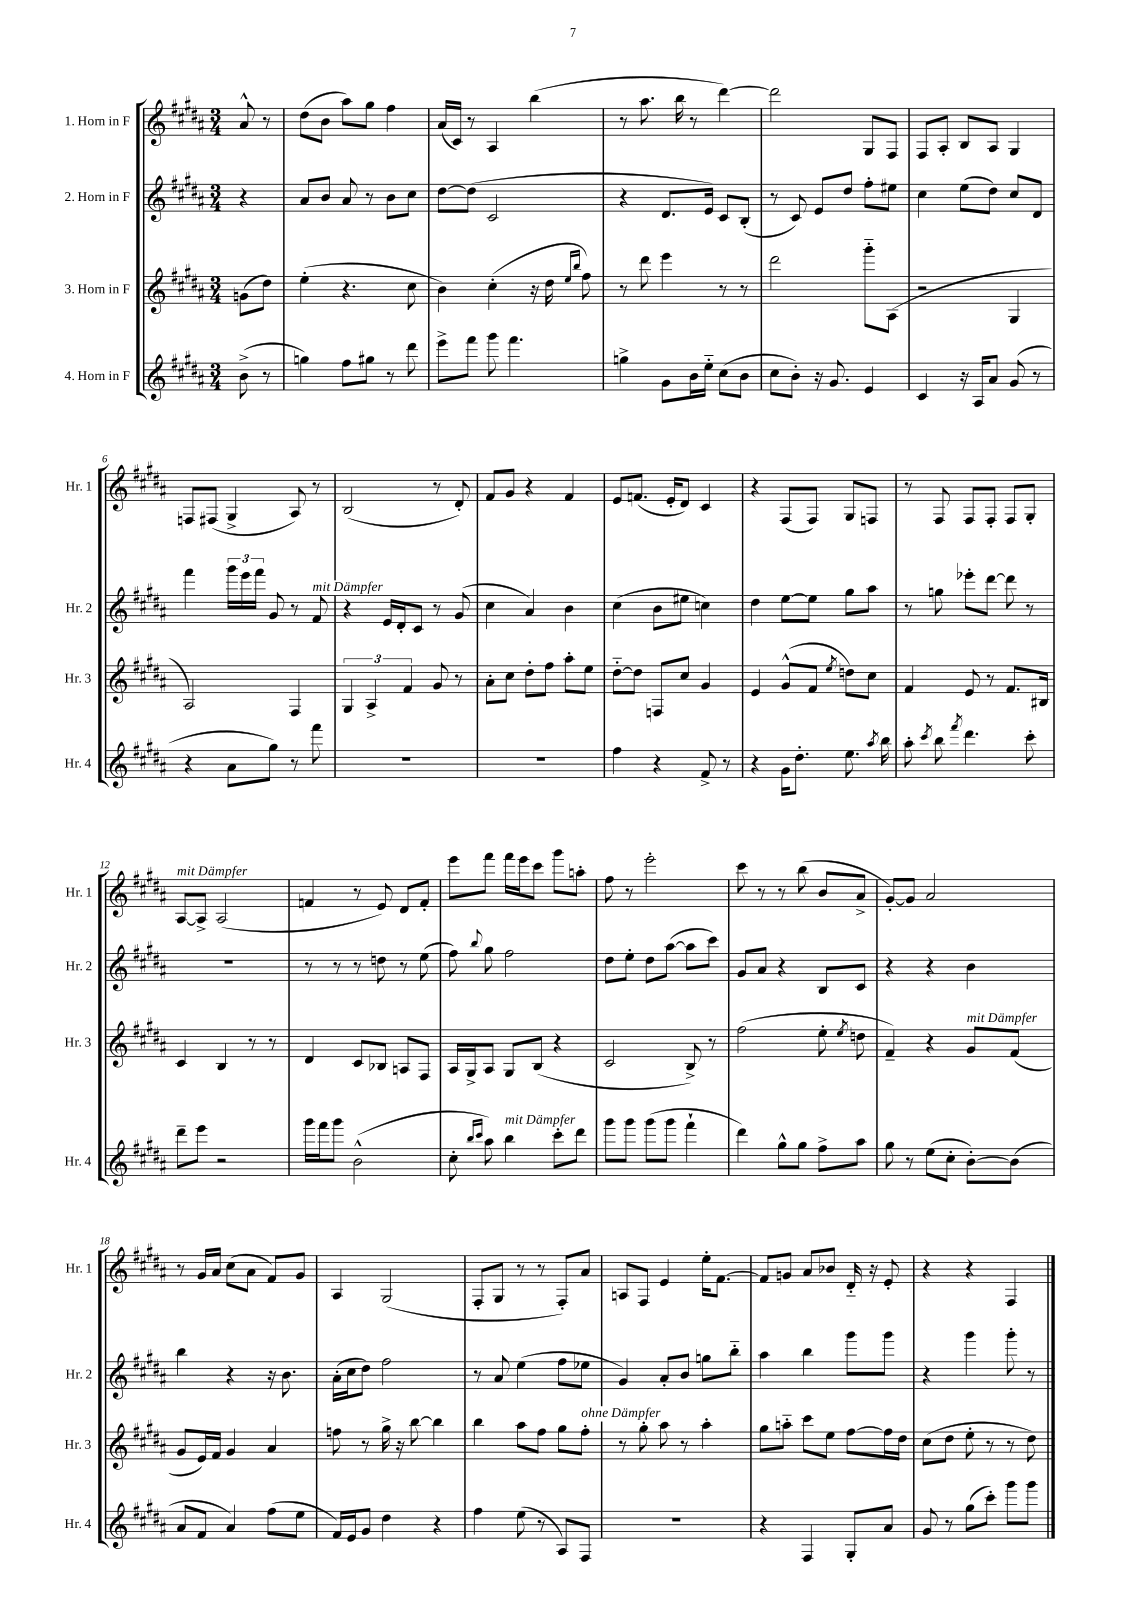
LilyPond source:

<<
\new StaffGroup <<
\new Staff = "s0" \with { instrumentName = "1. Horn in F" shortInstrumentName = "Hr. 1" } {
    \clef treble \key b \major \numericTimeSignature \time 3/4 \partial 4
    \autoBeamOff ais'8-^ r8 |
    dis''8[( b'8] ais''8[) gis''8] fis''4 |
    ais'16[( cis'16]) r8 ais4 b''4( |
    r8 ais''8. b''16 r8 dis'''4~) |
    dis'''2 gis8[ fis8] |
    fis8[ ais8]-. b8[ ais8] gis4 |
    f8[ fis8]( gis4-> ais8) r8 |
    b2( r8 dis'8-.) |
    fis'8[ gis'8] r4 fis'4 |
    e'8[ f'8.]( e'16[-. dis'8]) cis'4 |
    r4 fis8[( fis8]) gis8[ f8] |
    r8 fis8 fis8[ fis8]-. fis8[ gis8]-. |
    ais8[~^\markup { \italic "mit Dämpfer" } ais8]-> ais2( |
    f'4 r8 e'8) dis'8[ f'8]-. |
    e'''8[ fis'''8] fis'''16[ e'''16 cis'''8] gis'''8[ a''8]-. |
    fis''8 r8 e'''2-. |
    cis'''8 r8 r8 b''8( b'8[ ais'8]-> |
    gis'8[~-.) gis'8] ais'2 |
    r8 gis'16[ ais'16] cis''8[( ais'8] fis'8[) gis'8] |
    ais4 gis2( |
    fis8[-. gis8] r8 r8 fis8[-.) ais'8] |
    a8[ fis8] e'4 e''16[-. fis'8.]~ |
    fis'8[ g'8] ais'8[ bes'8] dis'16-_ r16 e'8-. |
    r4 r4 fis4 \bar "|." |
}
\new Staff = "s1" \with { instrumentName = "2. Horn in F" shortInstrumentName = "Hr. 2" } {
    \clef treble \key b \major \numericTimeSignature \time 3/4 \partial 4
    \autoBeamOff r4 |
    ais'8[ b'8] ais'8 r8 b'8[ cis''8] |
    dis''8[~ dis''8]( cis'2 |
    r4 dis'8.[ e'16]) cis'8[ b8]-.( |
    r8 cis'8) e'8[ dis''8] fis''8[-. eis''8] |
    cis''4 e''8[( dis''8]) cis''8[ dis'8] |
    fis'''4 \tuplet 3/2 { gis'''16[ e'''16 fis'''16] } gis'8 r8 fis'8^\markup { \italic "mit Dämpfer" } |
    r4 e'16[ dis'16-. cis'8] r8 gis'8( |
    cis''4 ais'4) b'4 |
    cis''4( b'8[ eis''8] c''4) |
    dis''4 e''8[~ e''8] gis''8[ ais''8] |
    r8 g''8 ees'''8[-. dis'''8]~ dis'''8 r8 |
    R2. |
    r8 r8 r8 d''8 r8 e''8( |
    fis''8) \appoggiatura { b''8 } gis''8 fis''2 |
    dis''8[ e''8]-. dis''8[ ais''8]~( ais''8[ cis'''8]) |
    gis'8[ ais'8] r4 b8[ cis'8] |
    r4 r4 b'4 |
    b''4 r4 r16 b'8. |
    ais'16[-.( cis''16 dis''8]) fis''2 |
    r8 ais'8 e''4( fis''8[ ees''8] |
    gis'4) ais'8[-. b'8] g''8[ b''8]-_ |
    ais''4 b''4 gis'''8[ gis'''8] |
    r4 gis'''4 gis'''8-. r8 \bar "|." |
}
\new Staff = "s2" \with { instrumentName = "3. Horn in F" shortInstrumentName = "Hr. 3" } {
    \clef treble \key b \major \numericTimeSignature \time 3/4 \partial 4
    \autoBeamOff g'8[( dis''8]) |
    e''4-.( r4. cis''8 |
    b'4) cis''4-.( r16 dis''16 \grace { e''16[ b''16] } fis''8) |
    r8 dis'''8 e'''4 r8 r8 |
    dis'''2 gis'''8[-_ ais8]( |
    r2 gis4 |
    ais2) fis4 |
    \tuplet 3/2 { gis4 ais4-> fis'4 } gis'8 r8 |
    ais'8[-. cis''8] dis''8[-. fis''8] ais''8[-. e''8] |
    dis''8[~-_ dis''8] f8[ cis''8] gis'4 |
    e'4 gis'8[-^( fis'8] \acciaccatura { e''8 } d''8[) cis''8] |
    fis'4 e'8 r8 fis'8.[ bis16] |
    cis'4 b4 r8 r8 |
    dis'4 cis'8[ bes8] a8[ fis8] |
    ais16[ gis16-> ais8] gis8[ b8]( r4 |
    cis'2 b8->) r8 |
    fis''2( e''8-. \acciaccatura { e''8 } d''8 |
    fis'4--) r4 gis'8[^\markup { \italic "mit Dämpfer" } fis'8]( |
    gis'8[ e'16) fis'16] gis'4 ais'4 |
    f''8 r8 gis''16-> r16 b''8~ b''4 |
    b''4 ais''8[ fis''8] gis''8[ fis''8]-.^\markup { \italic "ohne Dämpfer" } |
    r8 gis''8-. ais''8 r8 ais''4-. |
    gis''8[ a''8]-_ cis'''8[ e''8] fis''8[~ fis''16 dis''16] |
    cis''8[( dis''8] e''8-. r8 r8 dis''8) \bar "|." |
}
\new Staff = "s3" \with { instrumentName = "4. Horn in F" shortInstrumentName = "Hr. 4" } {
    \clef treble \key b \major \numericTimeSignature \time 3/4 \partial 4
    \autoBeamOff b'8->( r8 |
    g''4) fis''8[ gis''8] r8 dis'''8 |
    e'''8[-> fis'''8] gis'''8 fis'''4. |
    g''4-> gis'8[ b'16 e''16]-_ cis''8[( b'8] |
    cis''8[ b'8]-.) r16 gis'8. e'4 |
    cis'4 r16 ais16[ ais'8] gis'8( r8 |
    r4 ais'8[ gis''8]) r8 fis'''8 |
    R2. |
    R2. |
    fis''4 r4 fis'8-> r8 |
    r4 gis'16[ dis''8.]-. e''8. \acciaccatura { ais''8 } b''16 |
    ais''8-. \acciaccatura { cis'''8 } b''8 \acciaccatura { fis'''8 } dis'''4. cis'''8-. |
    dis'''8[-- e'''8] r2 |
    gis'''16[ fis'''16 gis'''8] b'2-^( |
    cis''8-. \grace { b''16[ cis'''16] } ais''8) b''4^\markup { \italic "mit Dämpfer" } cis'''8[-. dis'''8] |
    gis'''8[ gis'''8] gis'''8[( gis'''8] fis'''4-! |
    dis'''4) gis''8[-^ gis''8] fis''8[-> ais''8] |
    gis''8 r8 e''8[( cis''8]-. b'8[~-.) b'8]( |
    ais'8[ fis'8] ais'4) fis''8[( e''8] |
    fis'16[) e'16 gis'8] dis''4 r4 |
    fis''4 e''8( r8 ais8[) fis8] |
    R2. |
    r4 fis4 gis8[-. ais'8] |
    gis'8 r8 gis''8[( cis'''8]-.) gis'''8[ gis'''8] \bar "|." |
}
>>
>>
